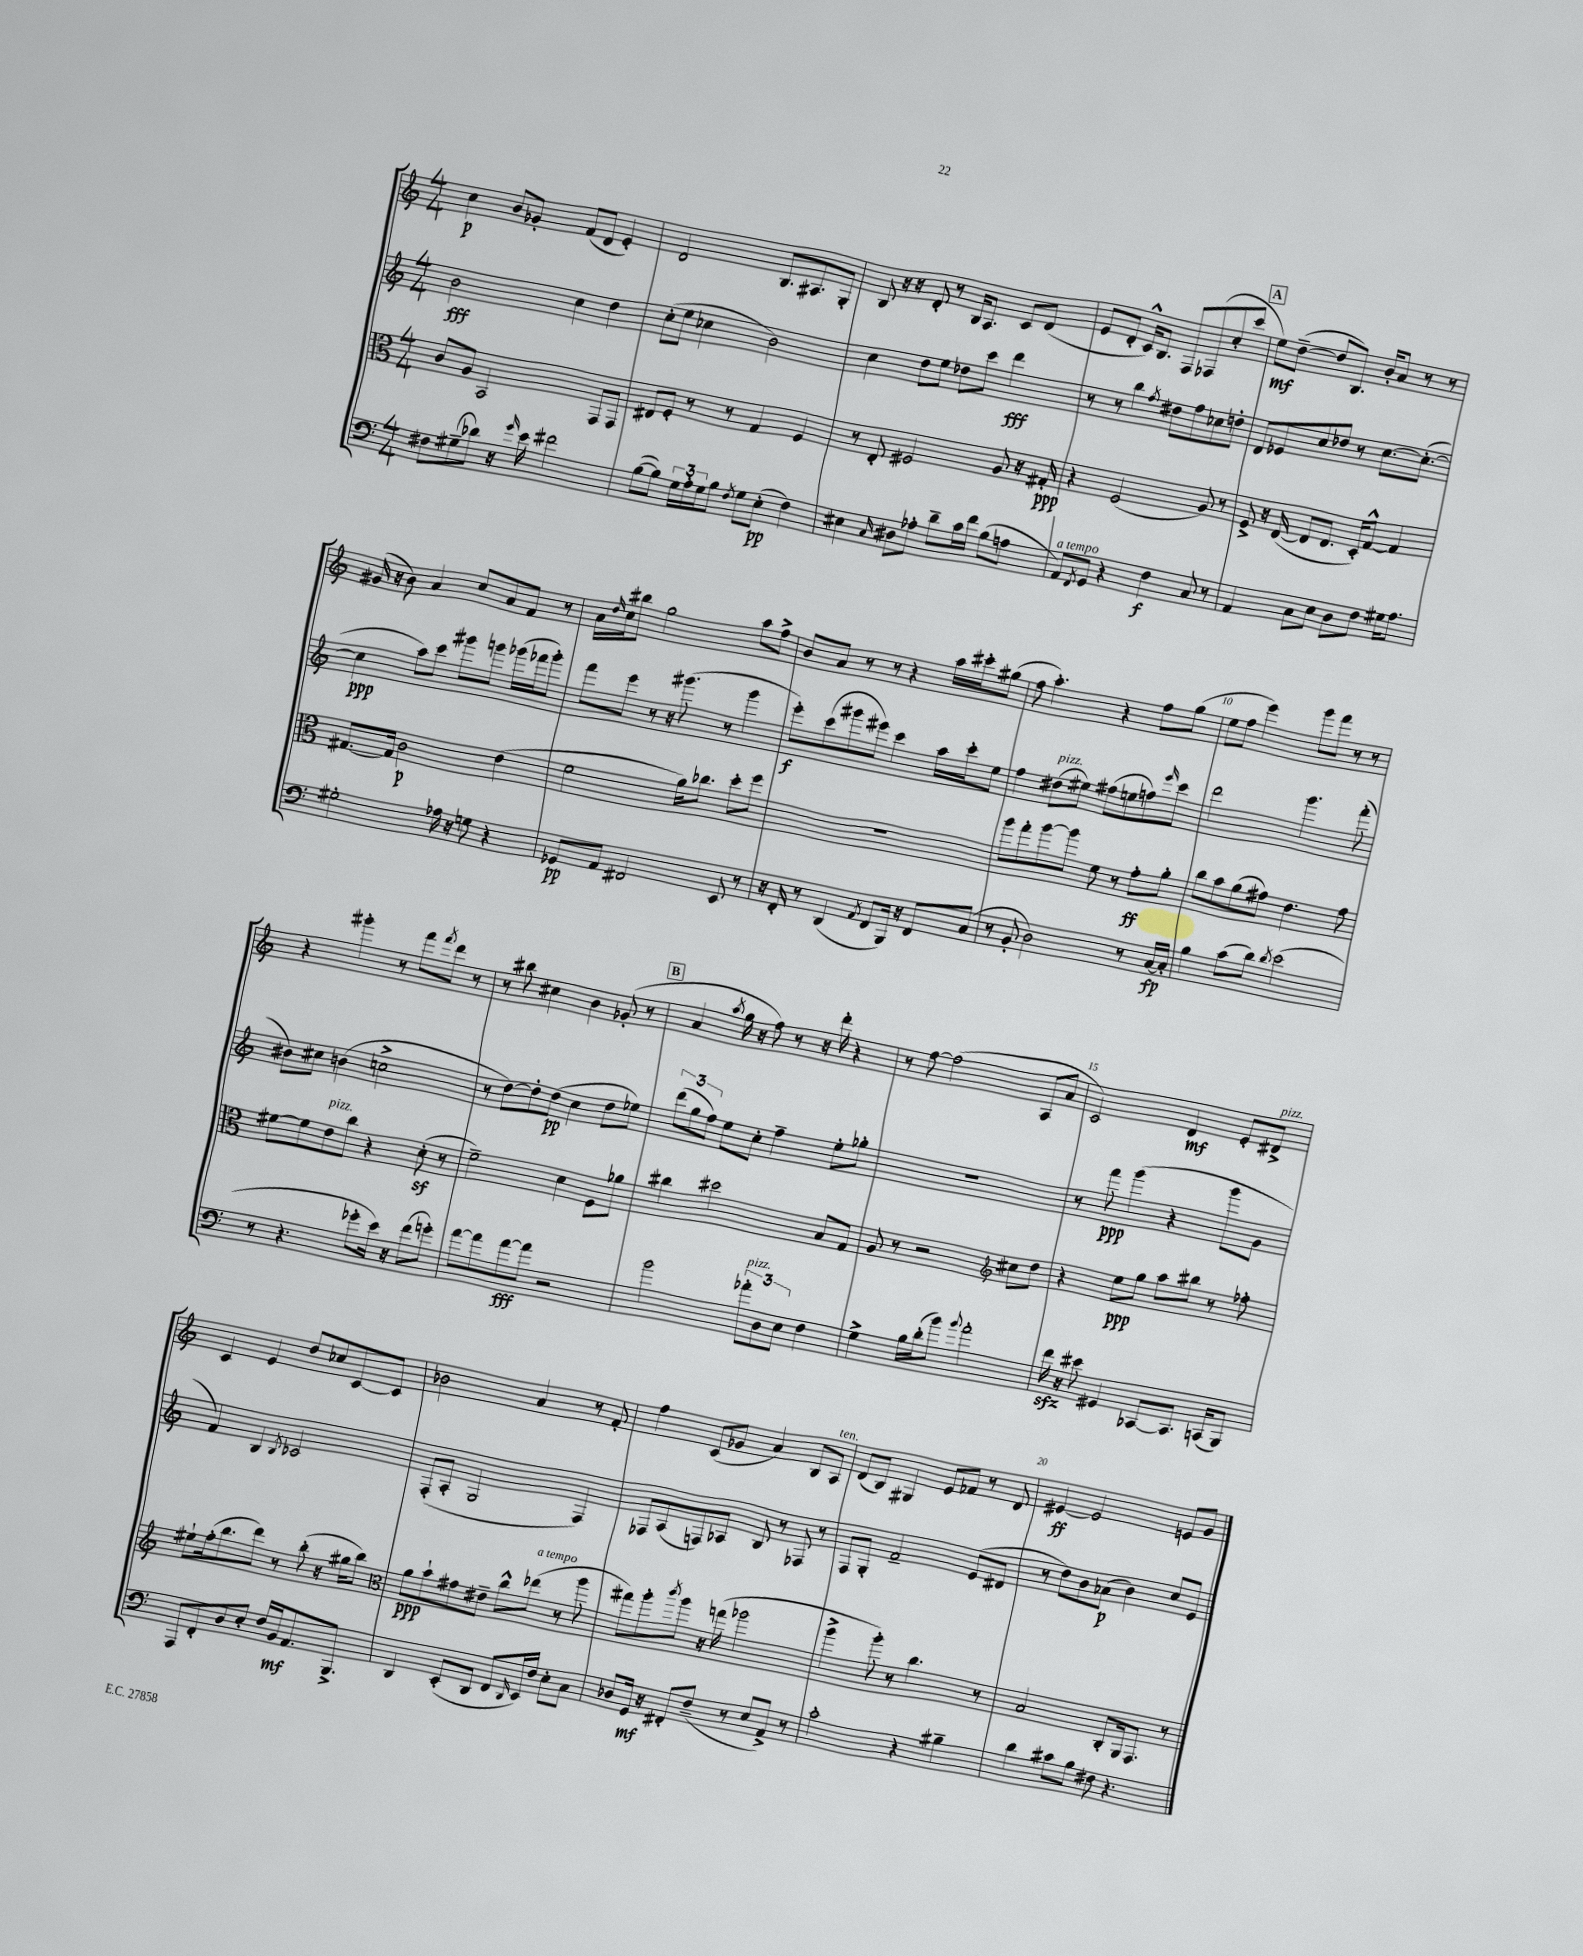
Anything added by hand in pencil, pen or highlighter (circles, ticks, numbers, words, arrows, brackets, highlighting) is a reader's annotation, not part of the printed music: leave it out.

**kern	**kern	**kern	**kern
*staff4	*staff3	*staff2	*staff1
*clefF4	*clefC3	*clefG2	*clefG2
*k[]	*k[]	*k[]	*k[]
*M4/4	*M4/4	*M4/4	*M4/4
8F#\L	8c/L	2b\	4cc\
(8G#~\	8A/J	.	.
8d-\J)	2BB/	.	8b/L
16r	.	.	8g-'/J
16qqg/	.	.	.
16e\	.	.	.
2f#\	.	4cc\	(8f/L
.	.	.	8d/J
.	8GG/L	4dd\	4e'/)
.	8GG/J	.	.
=	=	=	=
([8B\L	8E#/L	(8cc'\L	2d/
8B\]J)	8F'/J	8ee\J	.
24G\LL	8r	4cc-\	.
24A'\	.	.	.
24G\J	.	.	.
8B\J	8r	.	.
8qF/	.	.	.
8G\L	4G/	2b\)	8.B/L
(8E'\J	.	.	.
.	.	.	8.A#/
4F\)	4F/	.	.
.	.	.	8G'/J
=	=	=	=
4E#\	8r	4cc\	8B/
.	8E'/	.	16r
.	.	.	16r
16qqC/	.	.	.
8D#\L	2F#/	8dd\L	8d'/
8A-'\J	.	8ee\J	8r
8d~\L	.	8dd-\L	16B/LK
.	.	.	8.A/J
16c\L	.	8ccc\J	.
16f\JJ	.	.	.
(8B\L	8A/	4ddd\	8c/L
8A\J	16r	.	(8d/J
.	16G#'/	.	.
=	=	=	=
8AA/L)	4r	8r	8e/L
8qFF/	.	.	.
8GG/J	.	8r	8d'/J
4r	(2F/	4bb\	16c^^/LK)
.	.	.	8.B/J
.	.	8qff/	.
4F\	.	8dd#\L	8F/L
.	.	8ff\	(8F-/
8C/	8A/)	8cc-\	8cc'/
8r	8r	8dd'\J	8ccc/J
=	=	=	=
4AA/	8F^/	8d/L	8ee\L)
.	16r	8e-/	([8dd~\J
.	([16E/	.	.
8C\L	8E/]L	8cc/	8dd/]L
8E\J	8.E/J	8dd-/J	8.B/J)
8D\L	.	8r	.
.	16D'/LK)	.	16b'/LK
8F\J	[8G^^/J	[8.cc\L	8a/J
16G#\LK	4G/]	.	8r
8.A\J	.	(8.cc'\_J	.
.	.	.	8r
=	=	=	=
2G#'\	[8.G#/L	4cc\]	(16g#/
.	.	.	16r
.	.	.	8b\)
.	16G#/]Jk	.	.
.	2c\	8aa\L)	4a/
.	.	8ccc\J	.
16A-\	.	8ggg#\L	8cc/L
16r	.	.	.
8G\	.	8ggg\J	8a/
4r	(4e\	(16ggg-\LL	8f/J
.	.	16fff-\J	.
.	.	8ggg-'\J)	8r
=	=	=	=
8GG-/L	2f\	8fff\L	16a\LL
.	.	.	16qqdd/
.	.	.	16cc\J
8AA/J	.	8eee\J	8bb#\J
2FF#/	.	8r	2gg\
.	.	16r	.
.	.	(8.ggg#\	.
.	16a\LK)	.	.
.	8.cc-\J	.	.
.	.	8r	.
8EE/	8dd'\L	4ggg#\	8aa\L
8r	8ff\J	.	8ff^\J
=	=	=	=
16r	1r	8eee'\L)	8b/L
16FF'/	.	.	.
8r	.	(8ccc\	8a/J
(4DD/	.	8ggg#\	8r
.	.	8eee#\J)	8r
8qAA/	.	.	.
8FF/L	.	4ccc\	4r
16BBB/Jk)	.	.	.
16r	.	.	.
8FF/L	.	16aa\LL	16aa\LL
.	.	16ccc'\J	16ccc#'\J
(8C/J	.	8ee\J	(8gg#\J
=	=	=	=
8r	8aa\L	4ff\	8ff\
8BB'/	8gg'\	.	4.aa'\)
2D\)	[8aa\	(8dd#\L	.
.	8aa\]J	8ee#\J)	.
.	8f\	(8ff#\L	4r
.	8r	8ee\	.
8r	8g'\L	8ff\)	8ff\L
.	.	16qqeee/	.
[16C/LL	8a'\J	8ccc\J	(8gg\J
16C'/]JJ	.	.	.
=	=	=	=
4B\	8cc\L	2ddd\	8ee\L
.	8b\	.	8ff\J
(8c\L	(8a\	.	4eee\)
8d\J)	8g#\J)	.	.
8qd/	.	.	.
(2e\	4.e\	4.ggg\	8ggg\L
.	.	.	8fff\J
.	.	.	8r
.	8g#\	(8fff'\	8r
=	=	=	=
8r	[8f#\L	8b#\L)	4r
4.r	8f#\]	8cc#\J	.
.	8e\	(4b\	4ggg#'\
.	8cc\J	.	.
8g-'\L	4r	2cc^\	8r
16e\Jk)	.	.	8fff\L
16r	.	.	.
.	.	.	8qfff/
(8f\L	(8d'\	.	8ddd\J
8g'\J)	8r	.	8r
=	=	=	=
[8a\L	2f~\)	8r	8r
8a\]	.	[8dd\L)	8bb#\
[8a\	.	8dd'\]	4cc#\
8a\]J	.	(8dd\J	.
2r	4d\	4cc\	4b\
.	8F\L	8dd\L	(8g-'/
.	8a-\J	8ee-\J)	8r
=	=	=	=
2b\	4cc#\	(12ddd\L	4a/
.	.	12gg\	.
.	.	12ff\J)	.
.	.	.	8qaa/
.	2dd#\	8ee\L	16gg\
.	.	.	16r
.	.	8cc'\J	8ff\)
12a-'\L	.	4ff~\	8r
12D\	.	.	.
.	.	.	16r
12E\J	.	.	.
.	.	.	16ddd'\
4F\	8B/L	8ee'\L	4r
.	8G/J	8gg-'\J	.
=	=	=	=
4G^\	8A/	1r	8r
.	8r	.	[8ff\
16B\LL	2r	.	(2ff\]
(16d'\J	.	.	.
8b\J)	.	.	.
8qqb/	.	.	.
2a'\	.	.	.
*	*clefG2	*	*
.	8cc#\L	.	8A/L
.	8dd\J	.	8a/J
=	=	=	=
16f\	4r	8r	2c/)
16r	.	.	.
8e#\	.	8fff\	.
4GG#/	8ee\L	(4ggg\	.
.	8gg\J	.	.
[8CC-/L	8aa\L	4r	4d/
8.CC-/]J	8bb#\J	.	.
.	8r	8ggg\L	8e'/L
(16CC/LK	.	.	.
8BBB/J)	8ff-'\	8g\J	8d#^/J
=	=	=	=
8AAA/L	8ee#`\L	4f/)	4c/
8FF'/	(16ff'\k	.	.
.	8.bb\	.	.
8D/	.	4B/	4e/
8E'/J	8ddd\J)	.	.
.	.	8qB/	.
16F/LL	8r	2c-/	8dd/L
16BB/J	.	.	.
8.AA/	(8bb'\	.	8cc-/
.	16r	.	[8c/
8.BBB^/J	16gg#\LK	.	.
.	8bb\J)	.	8c/]J
=	=	=	=
*	*clefC3	*	*
4DD/	8a\L	(8F'/L	2b-\
.	8b`\	8A'/J	.
(8EE'/L	8g#\	2G/	.
8DD/J	8e#~\J	.	.
8FF/L	8cc^^\L	.	4a/
16qqDD/	.	.	.
16EE/L)	(8ee-\J	.	.
16F/JJ	.	.	.
8E'\L	8r	4F/)	8r
8C\J	8aa\	.	8f'/
=	=	=	=
8D-/L	8gg#\L)	8F-/L	4ff\
16GG/Jk	8aa'\	(8A/	.
16r	.	.	.
.	8qccc/	.	.
8FF#'/L	8aa\J	8F/)	(8c/L
(8F~/J	16r	8A-/J	8g-/J
.	(16gg\	.	.
8r	2aa-\	8B/	4a/)
8E/L	.	8r	.
8AA^/J)	.	8F-/	8B/L
8r	.	8r	8A/J
=	=	=	=
2c'\	4aa^\	8F/L	(8d/L
.	.	8G'/J	8B/J)
.	8aa'\)	2f~/	4G#/
.	8r	.	.
4r	4.cc\	.	8e/L
.	.	.	8f-/J
4B#~\	.	(8e/L	8r
.	8r	8d#/J	8d/
=	=	=	=
4d\	2B/	8r	[4e#/
.	.	8dd\L)	.
8c#\L	.	8b\	2e#/]
8B\J	.	(8a-\J	.
8F#\	8C'/L	4b\)	.
4.r	16AA/k	.	.
.	8.GG/J	.	.
.	.	8cc/L	8e/L
.	8r	8e/J	8g/J
==	==	==	==
*-	*-	*-	*-
